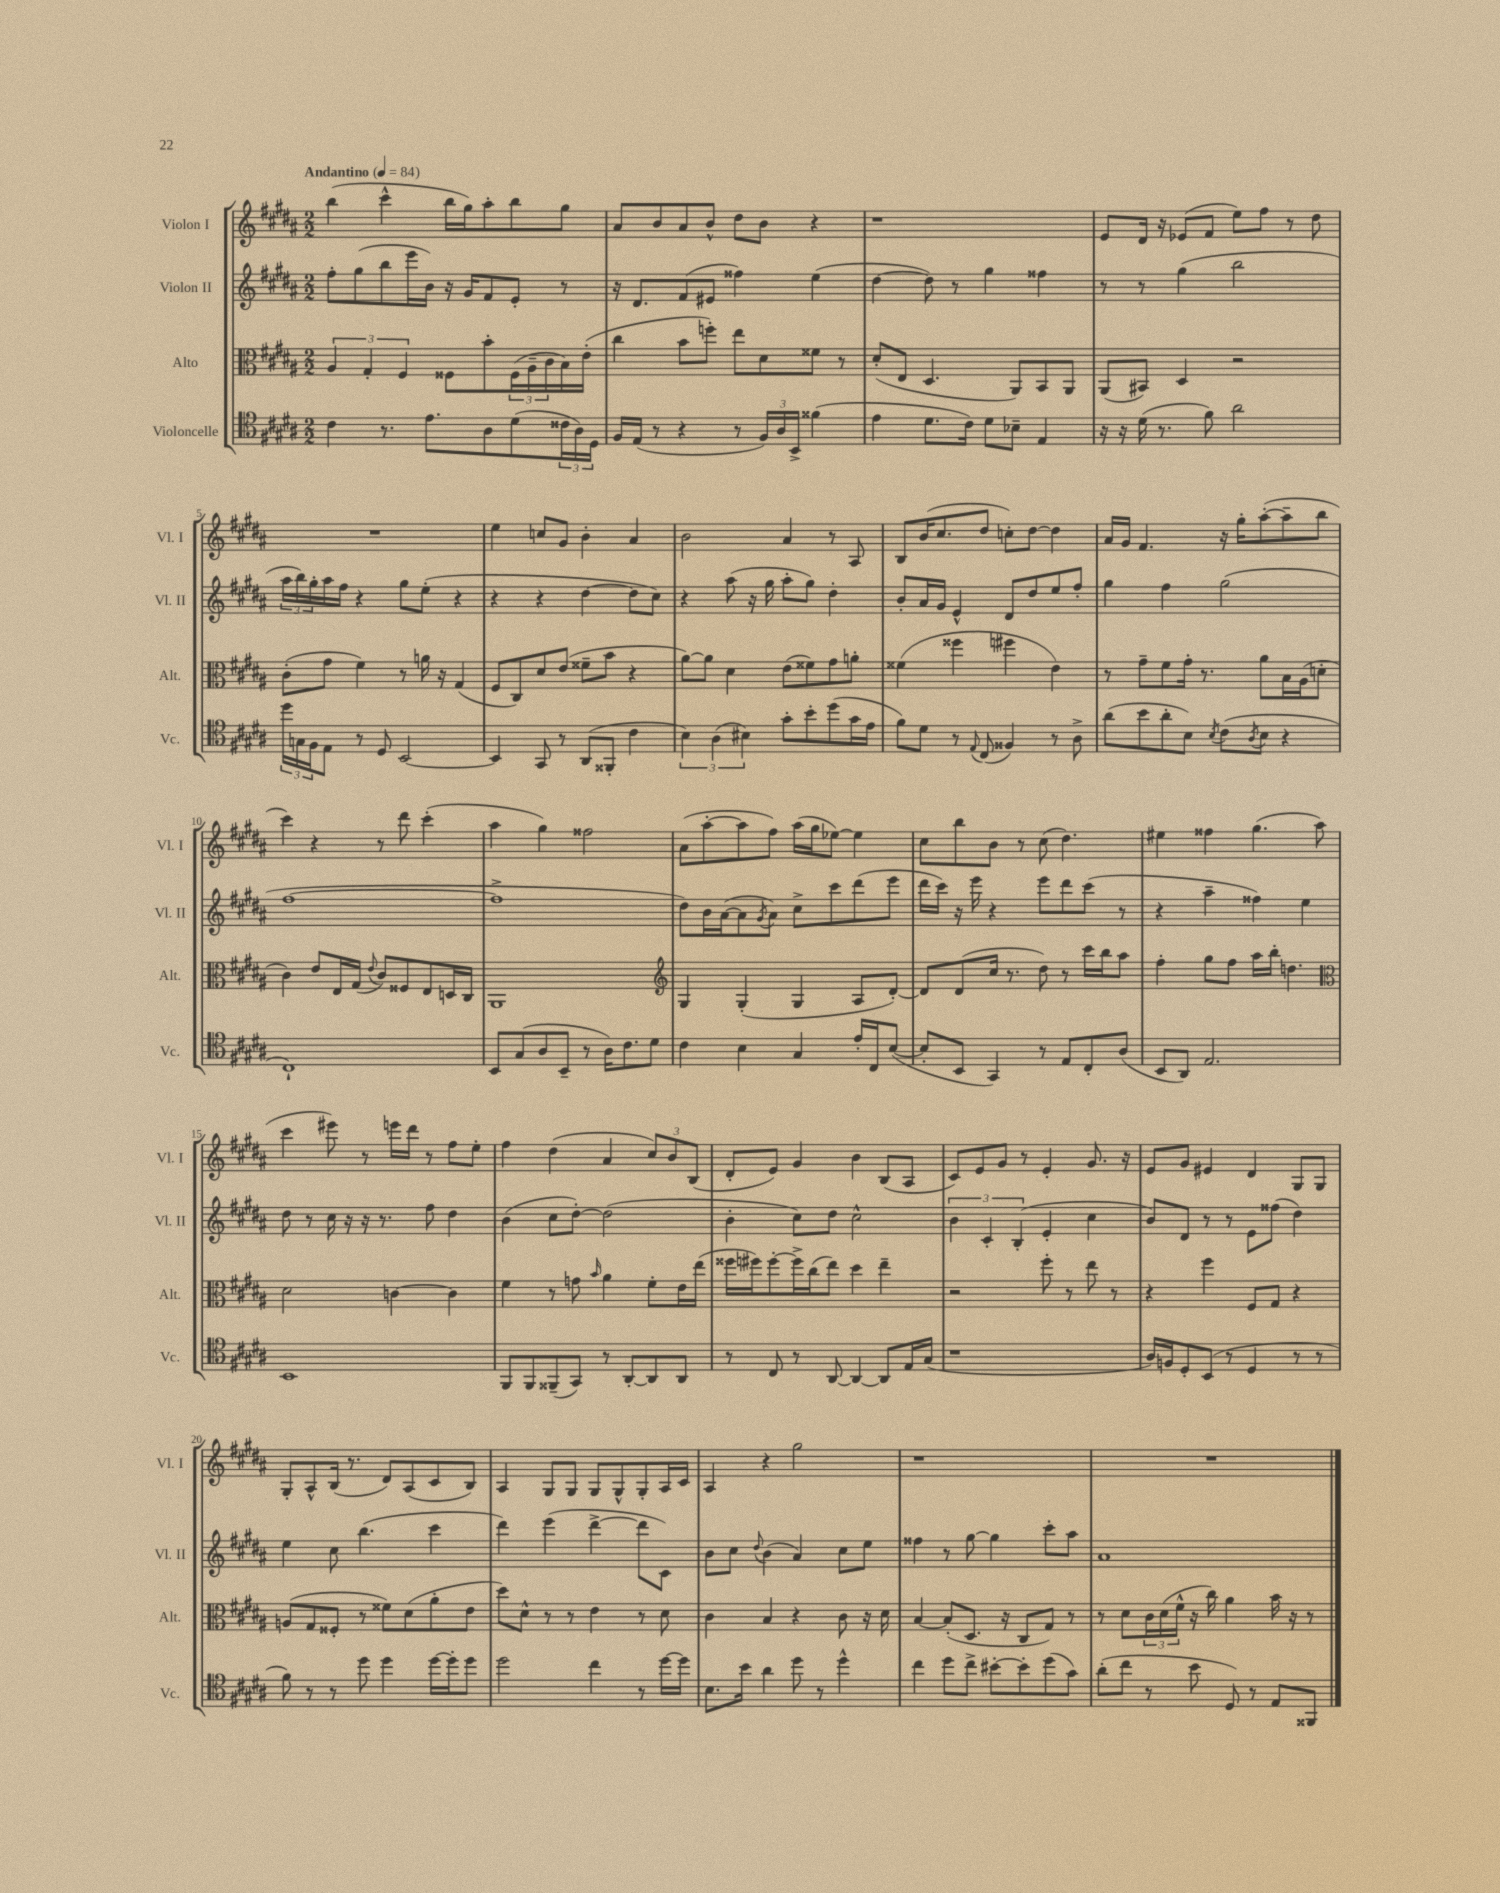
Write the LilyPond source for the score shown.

<<
\new StaffGroup <<
\new Staff = "s0" \with { instrumentName = "Violon I" shortInstrumentName = "Vl. I" } {
    \clef treble \key b \major \numericTimeSignature \time 2/2 \tempo "Andantino" 4 = 84
    b''4( cis'''4-^ b''16 gis''16) ais''8-. b''8 gis''8 |
    ais'8 b'8 ais'8 b'8-^ dis''8 b'8 r4 |
    r1 |
    e'8 dis'16 r16 ees'8( fis'8 e''8) fis''8 r8 dis''8 |
    R1 |
    e''4 c''8 gis'8 b'4-. ais'4 |
    b'2 ais'4 r8 ais8 |
    b8 b'16( cis''8. dis''8 c''8-.) dis''8~ dis''4 |
    ais'16 gis'16 fis'4. r16 gis''16-. ais''8~-.( ais''8-- b''8 |
    cis'''4) r4 r8 dis'''8 cis'''4-.( |
    ais''4 gis''4) fisis''2 |
    ais'8( ais''8~-. ais''8 fis''8) ais''16( gis''16 ees''8~) ees''4 |
    cis''8 b''8 b'8 r8 cis''8( dis''4.) |
    eis''4 fisis''4 gis''4.( ais''8 |
    cis'''4 eis'''8) r8 e'''16 dis'''16 r8 fis''8 e''8-. |
    fis''4 dis''4( ais'4 \tuplet 3/2 { cis''8) b'8 b8( } |
    dis'8-. e'8) gis'4 b'4 b8( ais8 |
    cis'8) e'8 gis'8 r8 e'4-. gis'8. r16 |
    e'8 gis'8 eis'4 dis'4 gis8 gis8 |
    gis8-. ais8-^ b16( r8. dis'8) ais8( cis'8 b8) |
    ais4 gis8 gis8 gis8 gis8-^ gis8-. ais16 cis'16 |
    ais4 r4 gis''2 |
    r1 |
    R1 \bar "|." |
}
\new Staff = "s1" \with { instrumentName = "Violon II" shortInstrumentName = "Vl. II" } {
    \clef treble \key b \major \numericTimeSignature \time 2/2
    fis''8-. gis''8( b''8 e'''16 b'16) r16 gis'16 fis'8 e'8-. r8 |
    r16 dis'8. fis'8( eis'8 fisis''4) e''4( |
    dis''4~ dis''8) r8 gis''4 fisis''4 |
    r8 r8 gis''4( b''2 |
    \tuplet 3/2 { ais''16 b''16) gis''16-. } ais''16 fis''16 r4 gis''8 e''8-.( r4 |
    r4 r4 dis''4~ dis''8 cis''8) |
    r4 ais''8( r16 gis''16 ais''8-. gis''8) dis''4-. |
    b'8-. ais'16 gis'16 e'4-^ dis'8 dis''8 e''8 fis''8-. |
    gis''4 fis''4 gis''2( |
    fis''1~ |
    fis''1-> |
    dis''8) b'16 ais'16~( ais'8 \acciaccatura { gis'8 } ais'8) cis''8-> cis'''8 dis'''8( e'''8 |
    dis'''16 cis'''16) r16 e'''16 r4 e'''8 dis'''8 cis'''8( r8 |
    r4 ais''4-- fisis''4) e''4 |
    dis''8 r8 cis''16 r16 r16 r8. fis''8 dis''4 |
    b'4( cis''8 dis''8~-.) dis''2( |
    b'4-. cis''8) dis''8 cis''2-^ |
    \tuplet 3/2 { b'4 cis'4-. b4-.( } e'4-. cis''4 |
    b'8) dis'8 r8 r8 e'8 fisis''8( dis''4) |
    e''4 cis''8 b''4.( cis'''4 |
    dis'''4) e'''4( dis'''4~-> dis'''8 cis'8) |
    b'8 cis''8 \appoggiatura { dis''8 } b'4( ais'4) cis''8 e''8 |
    fisis''4 r8 gis''8~ gis''4 cis'''8-. ais''8 |
    ais'1 \bar "|." |
}
\new Staff = "s2" \with { instrumentName = "Alto" shortInstrumentName = "Alt." } {
    \clef alto \key b \major \numericTimeSignature \time 2/2
    \tuplet 3/2 { ais4 gis4-. fis4 } fisis8 b'8-. \tuplet 3/2 { fisis16( ais16-- cis'16 } b16) e'16-.( |
    cis''4 b'8 f''8-.) e''8 dis'8 fisis'8 r8 |
    dis'8-.( e8 dis4. ais,8) b,8 ais,8 |
    ais,8( bis,8) dis4 r2 |
    cis'8-.( gis'8 fis'4) r8 a'16 r16 gis4( |
    fis8 cis8) dis'8 e'8( fisis'8-- b'8 r4 |
    ais'8~) ais'8 dis'4 e'8( fisis'8) gis'8 a'8-. |
    fisis'4( fisis''4 fis''4 e'4) |
    r8 gis'8-- fis'8 gis'16-. r8. ais'8 b16 ais16( d'8-. |
    cis'4) e'8 e16 gis16( \appoggiatura { e'8 } cis'8) fisis8 e8 d16 cis16 |
    ais,1 |
    \clef treble gis4 gis4-.( gis4 ais8 dis'8~-.) |
    dis'8 dis'8( cis''16 r8. dis''8) r8 cis'''16 b''16 ais''8 |
    fis''4-. gis''8 fis''8 ais''16 b''16-. d''4. |
    \clef alto dis'2 c'4~ c'4 |
    fis'4 r8 g'8 \grace { b'16 } ais'4 fis'8-. e'16 e''16( |
    fisis''16 fis''16) fis''8~-. fis''16-> cis''16( e''8) dis''4 e''4-- |
    r2 fis''8-. r8 e''8 r8 |
    r4 fis''4 fis8 gis8 r4 |
    a8( gis8 fisis8-. r8 fisis'8) dis'8( ais'8-. e'8 |
    dis''8) dis'8-^ r8 r8 e'4 r8 dis'8 |
    cis'4 b4 r4 cis'8 r16 dis'16 |
    b4~ b8-.( dis8. r16 cis8 gis8) r8 |
    r8 dis'8 \tuplet 3/2 { cis'16 dis'16( fis'16-^ } r16 cis''16) ais'4 b'16 r16 r8 \bar "|." |
}
\new Staff = "s3" \with { instrumentName = "Violoncelle" shortInstrumentName = "Vc." } {
    \clef tenor \key b \major \numericTimeSignature \time 2/2
    cis'4 r8. e'8. ais8 dis'8( \tuplet 3/2 { cisis'16 ais16) dis16 } |
    fis16 e16( r8 r4 r8 \tuplet 3/2 { fis16) ais16 b,16-> } fisis'4( |
    e'4 dis'8. cis'16) dis'8 bes8-- e4 |
    r16 r16 dis'16( r8. fis'8) ais'2 |
    \tuplet 3/2 { dis''16 g16 fis16 } e8 r8 dis8 b,2~ |
    b,4 gis,8 r8 ais,8( fisis,8-. cis'4 |
    \tuplet 3/2 { b4) ais4( bis4) } gis'8-. b'8-. dis''8( gis'16 e'16 |
    fis'8) dis'8 r8 \appoggiatura { e8 } cis8( fisis4) r8 ais8-> |
    ais'8( b'8 ais'8-. b8) \acciaccatura { b8 } cis'8( \acciaccatura { ais8 } b8 r4 |
    cis1-!) |
    b,8 gis8( ais8 b,8-- r8 ais16) cis'8. dis'8 |
    cis'4 b4 gis4 e'16-. cis16 b8~( |
    b8-. b,8 gis,4) r8 e8 cis8-. ais8( |
    b,8 ais,8) e2. |
    b,1 |
    fis,8 fis,8 fisis,8--( gis,8) r8 ais,8~-. ais,8 ais,8 |
    r8 cis8 r8 ais,8~ ais,4~ ais,8 e16 gis16( |
    r1 |
    ais16) f16 dis8-. b,8( r8 dis4 r8 r8 |
    fis'8) r8 r8 dis''8 dis''4 dis''16~ dis''16-. dis''8 |
    dis''2 cis''4 r8 dis''16~ dis''16 |
    b8. b'16 ais'4 dis''8 r8 dis''4-^ |
    cis''4 dis''8 cis''8-> bis'8~-. bis'8-. dis''8( gis'8) |
    ais'8-.( cis''8 r8 b'8 dis8) r8 e8 fisis,8 \bar "|." |
}
>>
>>
